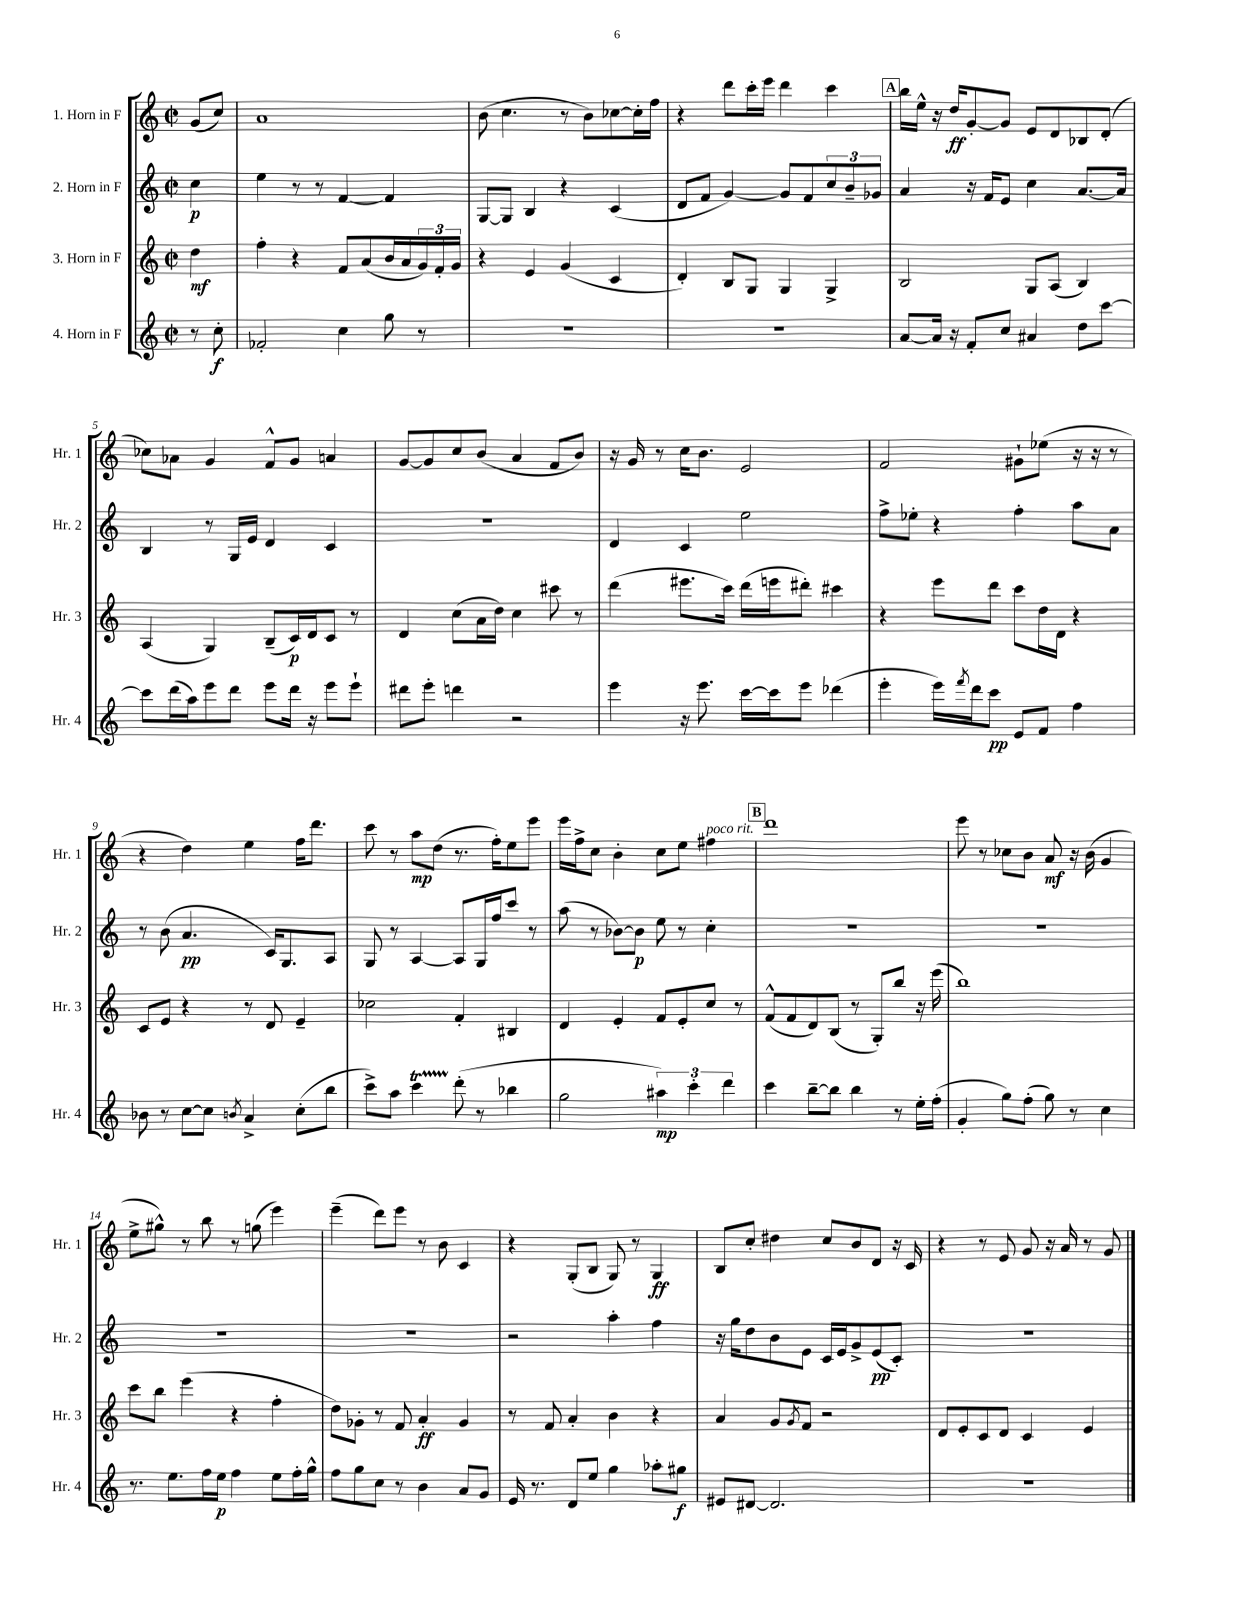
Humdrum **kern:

**kern	**dynam	**kern	**dynam	**kern	**dynam	**kern	**dynam
*part4	*part4	*part3	*part3	*part2	*part2	*part1	*part1
*staff4	*staff4	*staff3	*staff3	*staff2	*staff2	*staff1	*staff1
*I"4. Horn in F	*	*I"3. Horn in F	*	*I"2. Horn in F	*	*I"1. Horn in F	*
*I'Hr. 4	*	*I'Hr. 3	*	*I'Hr. 2	*	*I'Hr. 1	*
*clefG2	*	*clefG2	*	*clefG2	*	*clefG2	*
*k[]	*	*k[]	*	*k[]	*	*k[]	*
*M2/2	*	*M2/2	*	*M2/2	*	*M2/2	*
*met(c|)	*	*met(c|)	*	*met(c|)	*	*met(c|)	*
=	=	=	=	=	=	=	=
8r	.	4dd\	mf	4cc\	p	(8g/L	.
8cc'\	f	.	.	.	.	8cc/J)	.
=1	=1	=1	=1	=1	=1	=1	=1
2f-X'/	.	4ff'\	.	4ee\	.	1a	.
.	.	4r	.	8r	.	.	.
.	.	.	.	8r	.	.	.
4cc\	.	8f/L	.	[4f/	.	.	.
.	.	(8a/	.	.	.	.	.
8gg\	.	16b/L	.	4f/]	.	.	.
.	.	16a/	.	.	.	.	.
8r	.	24g/)	.	.	.	.	.
.	.	24f'/	.	.	.	.	.
.	.	24g/JJ	.	.	.	.	.
=2	=2	=2	=2	=2	=2	=2	=2
1r	.	4r	.	[8G/L	.	(8b\	.
.	.	.	.	8G/J]	.	4.cc\	.
.	.	4e/	.	4B/	.	.	.
.	.	(4g/	.	4r	.	8r	.
.	.	.	.	.	.	8b\L)	.
.	.	4c/	.	(4c/	.	[8cc-X\	.
.	.	.	.	.	.	16cc-'\L]	.
.	.	.	.	.	.	16ff\JJ	.
=3	=3	=3	=3	=3	=3	=3	=3
1r	.	4d'/)	.	8d/L	.	4r	.
.	.	.	.	8f/J	.	.	.
.	.	8B/L	.	[4g/)	.	8ddd\L	.
.	.	8G/J	.	.	.	16ccc'\L	.
.	.	.	.	.	.	16eee\JJ	.
.	.	4G/	.	8g/L]	.	4ddd\	.
.	.	.	.	8f/	.	.	.
.	.	4G^/	.	12cc/	.	4ccc\	.
.	.	.	.	12b~/	.	.	.
.	.	.	.	12g-X/J	.	.	.
!!LO:REH:place=s1:t=A
=4	=4	=4	=4	=4	=4	=4	=4
[8a/L	.	2B/	.	4a/	.	16bb\LL	.
.	.	.	.	.	.	16ee^^\JJ	.
16a/Jk]	.	.	.	.	.	16r	.
16r	.	.	.	.	.	16dd/KL	ff
8f'/L	.	.	.	16r	.	[8g'/	.
.	.	.	.	16f/KL	.	.	.
8cc/J	.	.	.	8e/J	.	8g/J]	.
4a#X/	.	8G/L	.	4cc\	.	8e/L	.
.	.	(8A/J	.	.	.	8d/	.
8dd\L	.	4B/)	.	[8.a/L	.	8B-X/	.
[8ccc\J	.	.	.	.	.	(8d'/J	.
.	.	.	.	16a/Jk]	.	.	.
!!LO:LB:g=z
=5	=5	=5	=5	=5	=5	=5	=5
8ccc\L]	.	(4A/	.	4B/	.	8cc-X\L)	.
(16ddd\L	.	.	.	.	.	8a-X\J	.
16aa\J)	.	.	.	.	.	.	.
8eee\	.	4G/)	.	8r	.	4g/	.
8ddd\J	.	.	.	16G/LL	.	.	.
.	.	.	.	16e/JJ	.	.	.
8eee\L	.	(8B~/L	.	4d/	.	8f^^/L	.
16ddd\Jk	.	16c/L)	p	.	.	8g/J	.
16r	.	16d/J	.	.	.	.	.
8eee\L	.	8c/J	.	4c/	.	4an/	.
8eee`\J	.	8r	.	.	.	.	.
=6	=6	=6	=6	=6	=6	=6	=6
8ddd#X\L	.	4d/	.	1r	.	[8g/L	.
8eee'\J	.	.	.	.	.	8g/]	.
4dddn\	.	(8cc\L	.	.	.	8cc/	.
.	.	16a\L	.	.	.	(8b/J	.
.	.	16dd\JJ)	.	.	.	.	.
2r	.	4cc\	.	.	.	4a/	.
.	.	8ccc#X\	.	.	.	8f/L	.
.	.	8r	.	.	.	8b/J)	.
=7	=7	=7	=7	=7	=7	=7	=7
4eee\	.	(4ddd\	.	4d/	.	16r	.
.	.	.	.	.	.	16g/	.
.	.	.	.	.	.	8r	.
16r	.	8.eee#X\L	.	4c/	.	16cc\KL	.
8.eee\	.	.	.	.	.	8.b\J	.
.	.	16ccc\Jk)	.	.	.	.	.
[16ccc\LL	.	(16ddd\LL	.	2ee\	.	2e/	.
16ccc\J]	.	16eeen\J	.	.	.	.	.
8eee\J	.	8ddd#X'\J)	.	.	.	.	.
(4ddd-X\	.	4ccc#X\	.	.	.	.	.
=8	=8	=8	=8	=8	=8	=8	=8
4eee'\	.	4r	.	8ff^\L	.	2f/	.
.	.	.	.	8ee-X'\J	.	.	.
16eee\LL)	.	8eee\L	.	4r	.	.	.
8qfff/	.	.	.	.	.	.	.
16ddd\J	.	.	.	.	.	.	.
8ccc\J	pp	8ddd\J	.	.	.	.	.
8e/L	.	8ccc\L	.	4ff'\	.	8g#X`\L	.
8f/J	.	16dd\L	.	.	.	(8ee-X\J	.
.	.	16d\JJ	.	.	.	.	.
4ff\	.	4r	.	8aa\L	.	16r	.
.	.	.	.	.	.	16r	.
.	.	.	.	8a\J	.	8r	.
!!LO:LB:g=z
=9	=9	=9	=9	=9	=9	=9	=9
8b-X\	.	8c/L	.	8r	.	4r	.
8r	.	8e/J	.	(8b\	.	.	.
[8cc\L	.	4r	.	4.a/	pp	4dd\)	.
8cc\J]	.	.	.	.	.	.	.
8qbn/	.	.	.	.	.	.	.
4a^/	.	8r	.	.	.	4ee\	.
.	.	8d/	.	16c/KL)	.	.	.
.	.	.	.	8.G/	.	.	.
(8cc'\L	.	4e~/	.	.	.	16ff\KL	.
.	.	.	.	.	.	8.ddd\J	.
8bb\J	.	.	.	8A/J	.	.	.
=10	=10	=10	=10	=10	=10	=10	=10
8ccc^\L)	.	2cc-X\	.	8G/	.	8ccc\	.
8aa\J	.	.	.	8r	.	8r	.
4cccT\	.	.	.	[4A/	.	8aa\L	mp
.	.	.	.	.	.	(8dd\J	.
(8ddd'\	.	4f'/	.	8A/L]	.	8.r	.
8r	.	.	.	16G/L	.	.	.
.	.	.	.	16ff/J	.	16ff'\KL)	.
4bb-X\	.	4B#X/	.	8ccc/J	.	8ee\	.
.	.	.	.	8r	.	8eee\J	.
=11	=11	=11	=11	=11	=11	=11	=11
2gg\	.	4d/	.	(8aa\	.	16eee\LL	.
.	.	.	.	.	.	16ff^\J	.
.	.	.	.	8r	.	8cc\J	.
.	.	4e'/	.	[8b-X\L)	.	4b'\	.
.	.	.	.	8b-\J]	p	.	.
6aa#X\)	mp	8f/L	.	8ee\	.	8cc\L	.
.	.	8e'/	.	8r	.	8ee\J	.
6ccc'\	.	.	.	.	.	.	.
!	!	!	!	!	!	!LO:TX:a:i:t=poco rit.	!
.	.	8cc/J	.	4cc'\	.	4ff#X\	.
6ddd\	.	.	.	.	.	.	.
.	.	8r	.	.	.	.	.
!!LO:REH:place=s1:t=B
=12	=12	=12	=12	=12	=12	=12	=12
4ccc\	.	(8f^^/L	.	1r	.	1ddd	.
.	.	8f/	.	.	.	.	.
[8bb~\L	.	8d/)	.	.	.	.	.
8bb\J]	.	(8B/J	.	.	.	.	.
4bb\	.	8r	.	.	.	.	.
.	.	8G'/L)	.	.	.	.	.
8r	.	8bb/J	.	.	.	.	.
16ee'\LL	.	16r	.	.	.	.	.
(16ff'\JJ	.	(16eee\	.	.	.	.	.
=13	=13	=13	=13	=13	=13	=13	=13
4g'/	.	1bb)	.	1r	.	8eee\	.
.	.	.	.	.	.	8r	.
8gg\L)	.	.	.	.	.	8cc-X\L	.
(8ff'\J	.	.	.	.	.	8b\J	.
8gg\)	.	.	.	.	.	8a/	mf
8r	.	.	.	.	.	16r	.
.	.	.	.	.	.	(16b\	.
4cc\	.	.	.	.	.	4g/	.
!!LO:LB:g=z
=14	=14	=14	=14	=14	=14	=14	=14
8.r	.	8ccc\L	.	1r	.	8ee^\L	.
.	.	8bb\J	.	.	.	8gg#X^^\J)	.
8.ee\L	.	.	.	.	.	.	.
.	.	(4eee\	.	.	.	8r	.
16ff\L	.	.	.	.	.	8bb\	.
16ee\JJ	p	.	.	.	.	.	.
4ff\	.	4r	.	.	.	8r	.
.	.	.	.	.	.	(8ggn\	.
8ee\L	.	4ff'\	.	.	.	4eee\)	.
16ff'\L	.	.	.	.	.	.	.
16gg^^\JJ	.	.	.	.	.	.	.
=15	=15	=15	=15	=15	=15	=15	=15
8ff\L	.	8dd\L)	.	1r	.	(4eee~\	.
8gg\	.	8g-X'\J	.	.	.	.	.
8cc\J	.	8r	.	.	.	8ddd\L)	.
8r	.	8f/	.	.	.	8eee\J	.
4b\	.	4a'/	ff	.	.	8r	.
.	.	.	.	.	.	8b\	.
8a/L	.	4g-/	.	.	.	4c/	.
8g/J	.	.	.	.	.	.	.
=16	=16	=16	=16	=16	=16	=16	=16
16e/	.	8r	.	2r	.	4r	.
8.r	.	.	.	.	.	.	.
.	.	8f/	.	.	.	.	.
8d/L	.	4a'/	.	.	.	(8G'/L	.
8ee/J	.	.	.	.	.	8B/J	.
4gg\	.	4b\	.	4aa'\	.	8G/)	.
.	.	.	.	.	.	8r	.
8aa-X'\L	.	4r	.	4ff\	.	4G/	ff
8gg#X\J	f	.	.	.	.	.	.
=17	=17	=17	=17	=17	=17	=17	=17
8e#X/L	.	4a/	.	16r	.	8B/L	.
.	.	.	.	16gg\KL	.	.	.
[8d#X/J	.	.	.	8dd\	.	8cc'/J	.
2.d#/]	.	8g/L	.	8b\	.	4dd#X\	.
.	.	8qg/	.	.	.	.	.
.	.	8f/J	.	8e\J	.	.	.
.	.	2r	.	16c/LL	.	8cc/L	.
.	.	.	.	16e/J	.	.	.
.	.	.	.	8g^/	.	8b/	.
.	.	.	.	(8e/	pp	8d/J	.
.	.	.	.	8c'/J)	.	16r	.
.	.	.	.	.	.	16c/	.
=18	=18	=18	=18	=18	=18	=18	=18
1r	.	8d/L	.	1r	.	4r	.
.	.	8e'/	.	.	.	.	.
.	.	8c/	.	.	.	8r	.
.	.	8d/J	.	.	.	8e/	.
.	.	4c/	.	.	.	8g/	.
.	.	.	.	.	.	16r	.
.	.	.	.	.	.	16a/	.
.	.	4e/	.	.	.	8r	.
.	.	.	.	.	.	8g/	.
==	==	==	==	==	==	==	==
*-	*-	*-	*-	*-	*-	*-	*-
